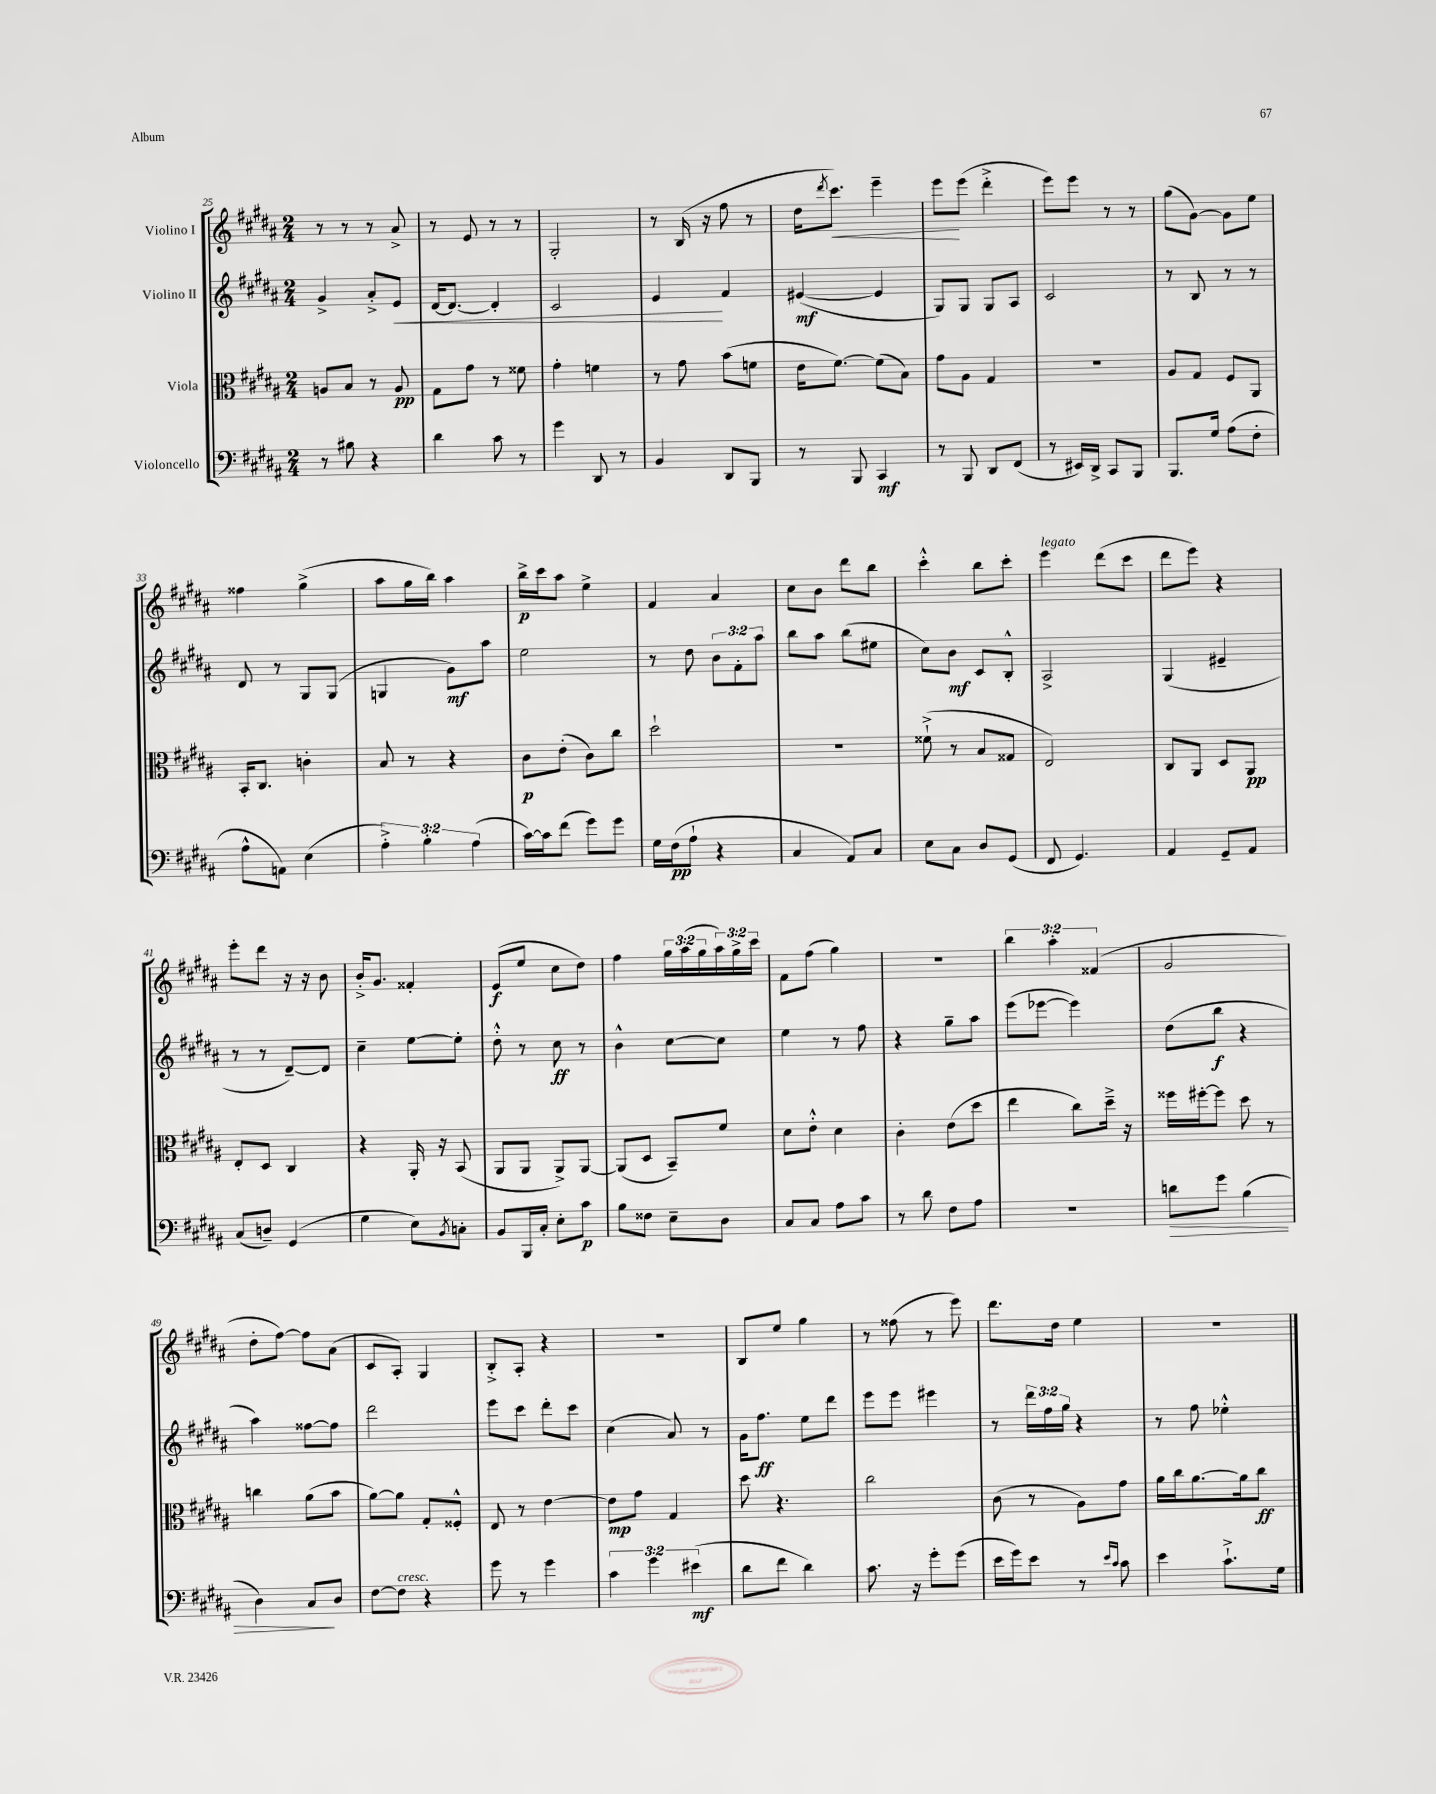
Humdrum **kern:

**kern	**kern	**kern	**kern
*staff4	*staff3	*staff2	*staff1
*clefF4	*clefC3	*clefG2	*clefG2
*k[f#c#g#d#a#]	*k[f#c#g#d#a#]	*k[f#c#g#d#a#]	*k[f#c#g#d#a#]
*M2/4	*M2/4	*M2/4	*M2/4
8r	8A	4g#^	8r
8B#	8B	.	8r
4r	8r	8a#'^	8r
.	8A	8e	8a#^
=	=	=	=
4d#	8G#	[16d#	8r
.	.	8.d#_	.
.	8g#	.	8e
8c#	8r	4d#']	8r
8r	8f##	.	8r
=	=	=	=
4g#	4g#'	2c#	2G#'
8DD#	4f	.	.
8r	.	.	.
=	=	=	=
4BB	8r	4e	8r
.	8g#	.	(16B
.	.	.	16r
8DD#	(8b	4f#	8ff#
8BBB	8f	.	8r
=	=	=	=
8r	16e	([4e#	16dd#
.	.	.	8qddd#
.	[8.f#)	.	8.ccc#)
8BBB	.	.	.
4CC#	(8f#]	4e#]	4eee~
.	8B)	.	.
=	=	=	=
8r	8g#	8G#)	8eee
8BBB	8A#	8G#	(8eee
8DD#	4G#	8G#	4ddd#'^
(8FF#	.	8A#	.
=	=	=	=
8r	2r	2c#	8eee)
16EE#)	.	.	8eee
16DD#^	.	.	.
8CC#	.	.	8r
8BBB	.	.	8r
=	=	=	=
8.BBB	8A#	8r	(8gg#
.	8G#	8B	[8g#)
16G#	.	.	.
(8A#	8F#	8r	8g#]
8F#'	8AA#	8r	8ee
=	=	=	=
8A#^^	16BB'	8d#	4ff##
.	8.C#	.	.
8AA)	.	8r	.
(4E	4c'	8G#	(4gg#^
.	.	(8G#	.
=	=	=	=
6A#'^)	8B	4G	8aa#
.	8r	.	16gg#
6B'	.	.	.
.	.	.	16bb)
.	4r	8g#)	4aa#
(6A#	.	.	.
.	.	8aa#	.
=	=	=	=
[16c#)	8c#	2ee	16bb^
16c#]	.	.	16ccc#
(8f#	(8e'	.	8aa#
8g#)	8c#)	.	4ee^
8g#	8cc#	.	.
=	=	=	=
16G#	2dd#`	8r	4f#
(16F#	.	.	.
8A#`	.	8dd#	.
4r	.	12b	4a#
.	.	12f#'	.
.	.	12aa#	.
=	=	=	=
4C#	2r	8bb	8cc#
.	.	8aa#	8b
8AA#)	.	(8bb	8ddd#
8C#	.	8ee#	8bb
=	=	=	=
8E	(8f##`^	8cc#)	4ccc#'^^
8C#	8r	8b	.
8D#	8B	8c#	8bb
(8GG#	8G##	8B'^^	8ccc#'
=	=	=	=
8FF#	2E)	2A#^	4eee
4.GG#)	.	.	.
.	.	.	(8ddd#
.	.	.	8ccc#
=	=	=	=
4AA#	8C#	(4G#	8ddd#
.	8AA#	.	8eee)
8GG#~	8D#	4e#~	4r
8AA#	8AA#	.	.
=	=	=	=
(8C#	8E'	8r	8eee'
8D~)	8D#	8r	8ddd#
(4GG#	4C#	[8d#~)	16r
.	.	.	16r
.	.	8d#]	8b
=	=	=	=
4G#	4r	4cc#~	16b'^
.	.	.	8.g#
8E)	16AA#'	[8ee	4f##'
.	16r	.	.
8qBB	.	.	.
8C'	(8BB	8ee']	.
=	=	=	=
8BB	8AA#	8dd#'^^	(8e
16BBB	8AA#	8r	8ee
16C#'	.	.	.
8E'	8AA#^)	8cc#	8cc#
8c#	[8AA#	8r	8dd#)
=	=	=	=
8B	(8AA#]	4b^^	4ff#
8F##	8D#	.	.
8E~	8BB~)	[8cc#	24gg#
.	.	.	(24aa#
.	.	.	24gg#
8D#	8f#	8cc#]	24aa#)
.	.	.	24gg#^
.	.	.	24ccc#
=	=	=	=
8C#	8d#	4ee	8f#
8C#	8e'^^	.	(8ff#
8A#	4d#	8r	4gg#)
8c#	.	8ff#	.
=	=	=	=
8r	4c#'	4r	2r
8d#	.	.	.
8F#	(8e	8gg#~	.
8A#	8dd#	8aa#	.
=	=	=	=
2r	4ee	(8eee	6bb
.	.	[8eee-	.
.	.	.	6aa#'
.	8cc#)	4eee-])	.
.	.	.	(6f##
.	16dd#~^	.	.
.	16r	.	.
=	=	=	=
8d	16ff##	(8dd#	2g#
.	[16ff#'	.	.
8g#	8ff#]	8bb	.
(4B	8dd#	4r	.
.	8r	.	.
=	=	=	=
4D#)	4cc	4aa#)	8dd#'
.	.	.	[8ff#)
8C#	(8a#	[8ff##	8ff#]
8D#	8b	8ff##]	(8a#
=	=	=	=
[8F#	[8a#)	2ddd#	8c#
8F#]	8a#]	.	8A#')
4r	8G#'	.	4G#
.	8F##'^^	.	.
=	=	=	=
8g#	8E	8eee	8B'^
8r	8r	8ccc#	8A#'
4g#	[4e	8ddd#'	4r
.	.	8ccc#	.
=	=	=	=
6c#	8e]	(4cc#	2r
.	8g#	.	.
6g#	.	.	.
.	4G#	8a#)	.
(6e#	.	.	.
.	.	8r	.
=	=	=	=
8d#	8dd#	16g#	8B
.	.	8.ff#	.
8f#	4.r	.	8ee
4d#)	.	8ee	4gg#
.	.	8ddd#	.
=	=	=	=
8.c#	2cc#	8eee	8r
.	.	8eee	(8ff##
16r	.	.	.
8g#'	.	4eee#	8r
(8g#	.	.	8eee)
=	=	=	=
16e	(8c#	8r	8.ddd#
16g#)	.	.	.
8e	8r	24ddd#	.
.	.	24ff#	.
.	.	.	16dd#
.	.	24gg#	.
8r	8A#)	4r	4ee
16qqe	.	.	.
16qqc#	.	.	.
8c#	8g#	.	.
=	=	=	=
4e	16a#	8r	2r
.	16cc#	.	.
.	[8.a#	8ff#	.
8.c#`^	.	4ee-'^^	.
.	16a#]	.	.
.	8cc#	.	.
16G#	.	.	.
==	==	==	==
*-	*-	*-	*-
